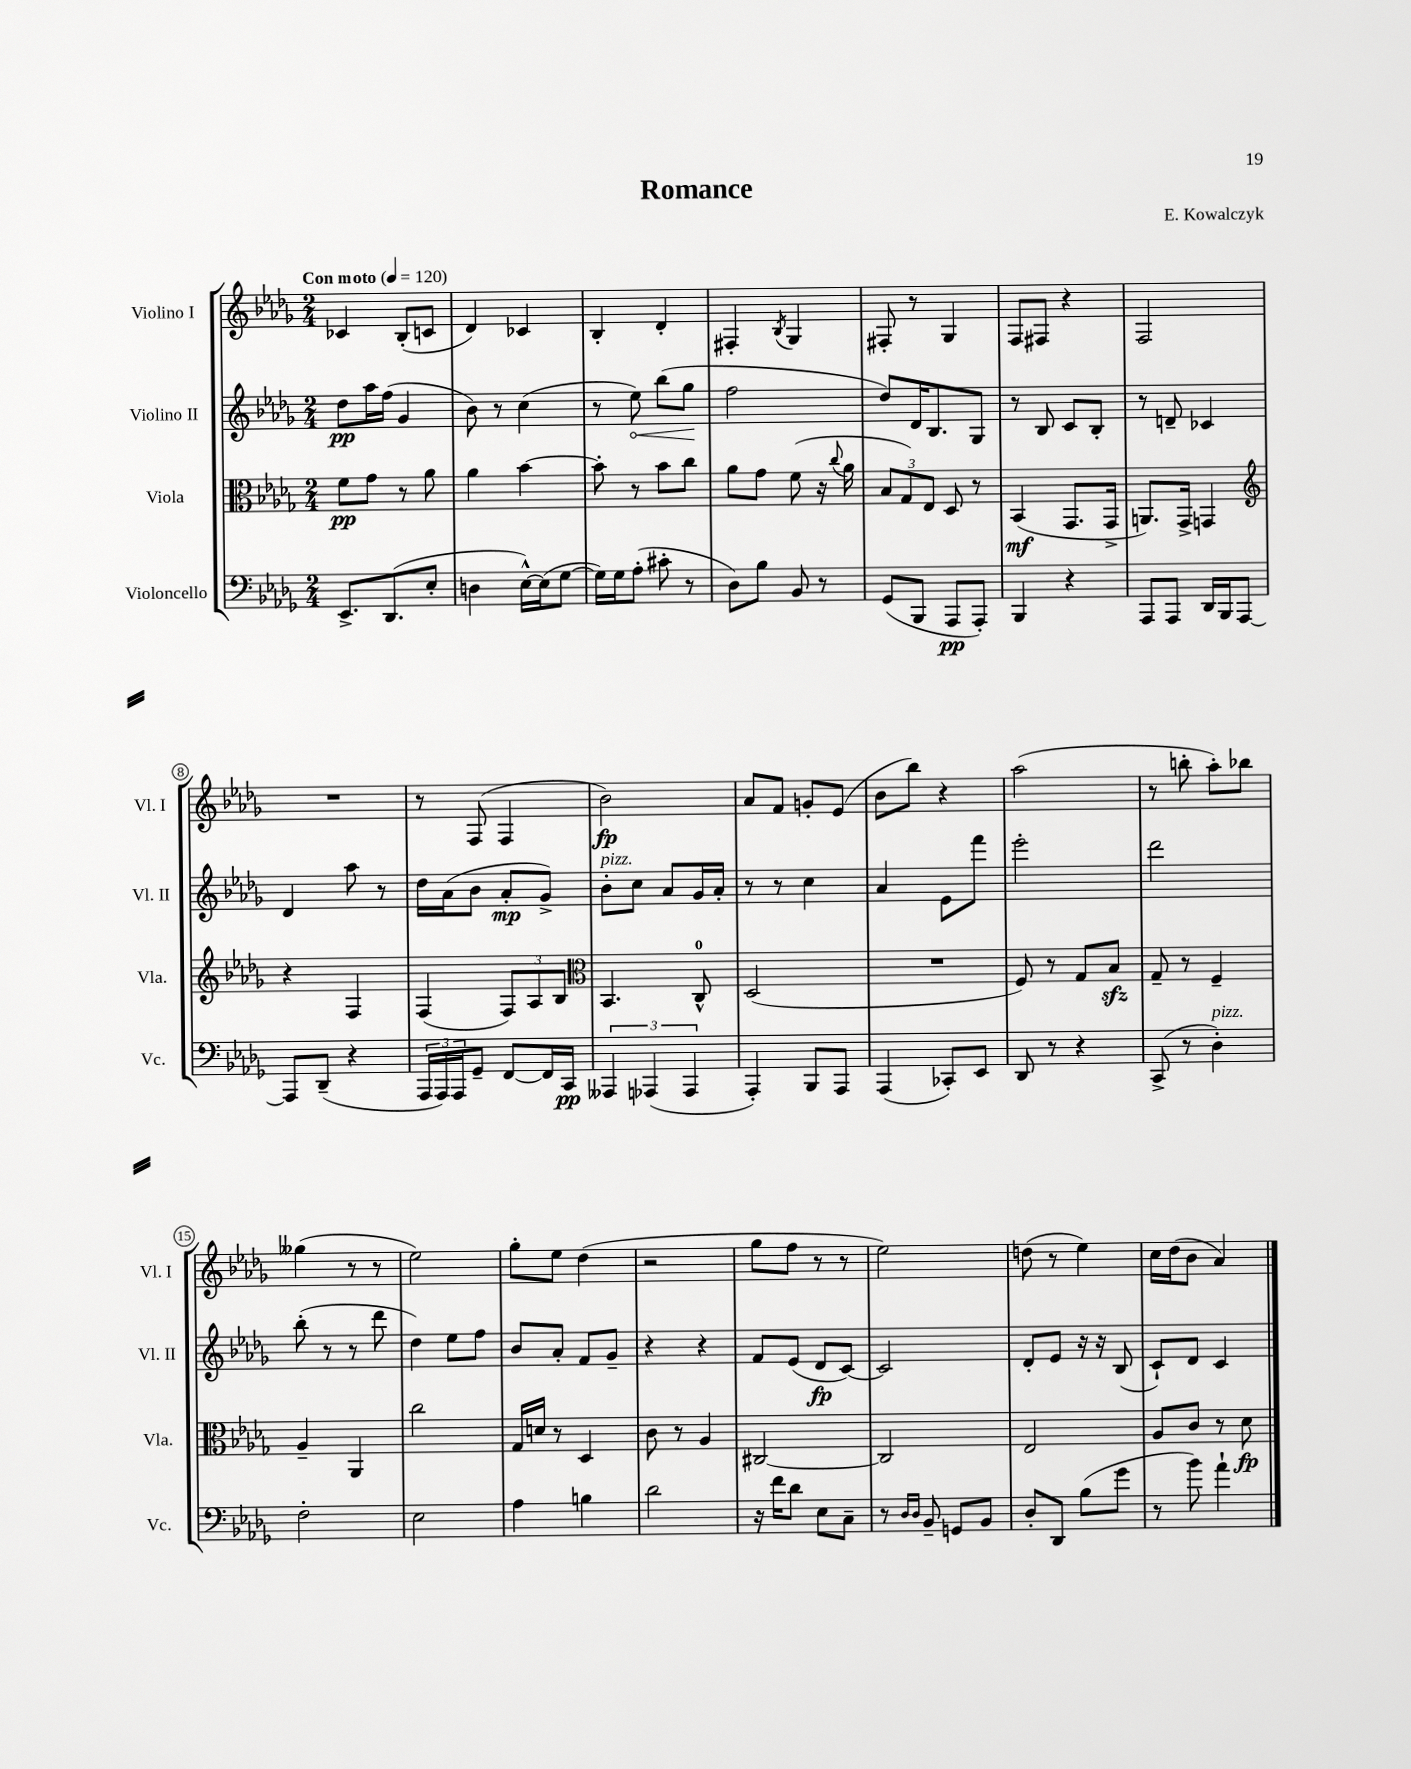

**kern	**kern	**kern	**kern
*staff4	*staff3	*staff2	*staff1
*clefF4	*clefC3	*clefG2	*clefG2
*k[b-e-a-d-g-]	*k[b-e-a-d-g-]	*k[b-e-a-d-g-]	*k[b-e-a-d-g-]
*M2/4	*M2/4	*M2/4	*M2/4
*MM120	*MM120	*MM120	*MM120
8.EE-^	8f	8dd-	4c-
.	8g-	16aa-	.
(8.DD-	.	(16ff	.
.	8r	4g-	(8B-'
8E-'	8a-	.	8c
=	=	=	=
4D	4a-	8b-)	4d-)
.	.	8r	.
[16E-^^)	[4b-	(4cc	4c-
(16E-]	.	.	.
[8G-	.	.	.
=	=	=	=
16G-])	8b-']	8r	4B-'
16G-	.	.	.
(8A-'	8r	8ee-)	.
8c#'	8b-	(8bb-	4d-'
8r	8cc	8gg-	.
=	=	=	=
8D-)	8a-	2ff	4F#'
8B-	8g-	.	.
.	.	.	8qB-
8BB-	(8f	.	4G-
8r	16r	.	.
.	8qqcc	.	.
.	16a-	.	.
=	=	=	=
(8GG-	12B-	8dd-)	8F#'
.	12G-)	.	.
8BBB-	.	16d-	8r
.	12E-	.	.
.	.	8.B-	.
8AAA-	8D-	.	4G-
8AAA-')	8r	8G-	.
=	=	=	=
4BBB-	(4BB-	8r	8F
.	.	8B-	8F#
4r	8.GG-	8c	4r
.	.	8B-'	.
.	16GG-^	.	.
=	=	=	=
8AAA-	8.AA)	8r	2F
8AAA-	.	8d~	.
.	16GG-^	.	.
16DD-	4GG	4c-	.
16BBB-	.	.	.
[8AAA-	.	.	.
=	=	=	=
*	*clefG2	*	*
8AAA-]	4r	4d-	2r
(8DD-~	.	.	.
4r	4F	8aa-	.
.	.	8r	.
=	=	=	=
24AAA-	(4F	16dd-	8r
24AAA-)	.	.	.
.	.	(16a-	.
24AAA-	.	.	.
8GG-~	.	8b-	(8F
[8FF	12F)	8a-'	4F
.	12A-	.	.
16FF]	.	8g-^)	.
.	12B-	.	.
16CC	.	.	.
=	=	=	=
*	*clefC3	*	*
6AAA--	4.BB-	8b-'	2b-)
.	.	8cc	.
(6AAA-	.	.	.
.	.	8a-	.
6AAA-	.	.	.
.	8C^^	16g-	.
.	.	16a-'	.
=	=	=	=
4AAA-')	(2D-	8r	8a-
.	.	8r	8f
8BBB-	.	4cc	8g'
8AAA-	.	.	(8e-
=	=	=	=
(4AAA-	2r	4a-	8b-
.	.	.	8bb-)
8CC-')	.	8e-	4r
8EE-	.	8fff	.
=	=	=	=
8DD-	8F)	2eee-'	(2aa-
8r	8r	.	.
4r	8G-	.	.
.	8B-	.	.
=	=	=	=
(8CC^	8G-~	2ddd-	8r
8r	8r	.	8bb'
4D-')	4F~	.	8aa-')
.	.	.	8bb-
=	=	=	=
2F'	4A-~	(8bb-'	(4gg--
.	.	8r	.
.	4AA-	8r	8r
.	.	8ddd-	8r
=	=	=	=
2E-	2cc	4dd-)	2ee-)
.	.	8ee-	.
.	.	8ff	.
=	=	=	=
4A-	16G-	8b-	8gg-'
.	16d	.	.
.	8r	8a-'	8ee-
4B	4D-	8f	(4dd-
.	.	8g-~	.
=	=	=	=
2d-	8c	4r	2r
.	8r	.	.
.	4A-	4r	.
=	=	=	=
16r	[2C#	8f	8gg-
16f	.	.	.
8d-	.	(8e-	8ff
8E-	.	8d-	8r
8C~	.	[8c)	8r
=	=	=	=
8r	2C#]	2c]	2ee-)
16qqD-	.	.	.
16qqD-	.	.	.
8BB-~	.	.	.
8GG	.	.	.
8BB-	.	.	.
=	=	=	=
8D-'	2E-	8d-'	(8dd
8DD-	.	8e-	8r
(8B-	.	16r	4ee-)
.	.	16r	.
8g-	.	(8B-	.
=	=	=	=
8r	8A-	8c`)	16cc
.	.	.	(16dd-
8b-)	8c	8d-	8b-
4a-`	8r	4c	4a-)
.	8d-	.	.
==	==	==	==
*-	*-	*-	*-
